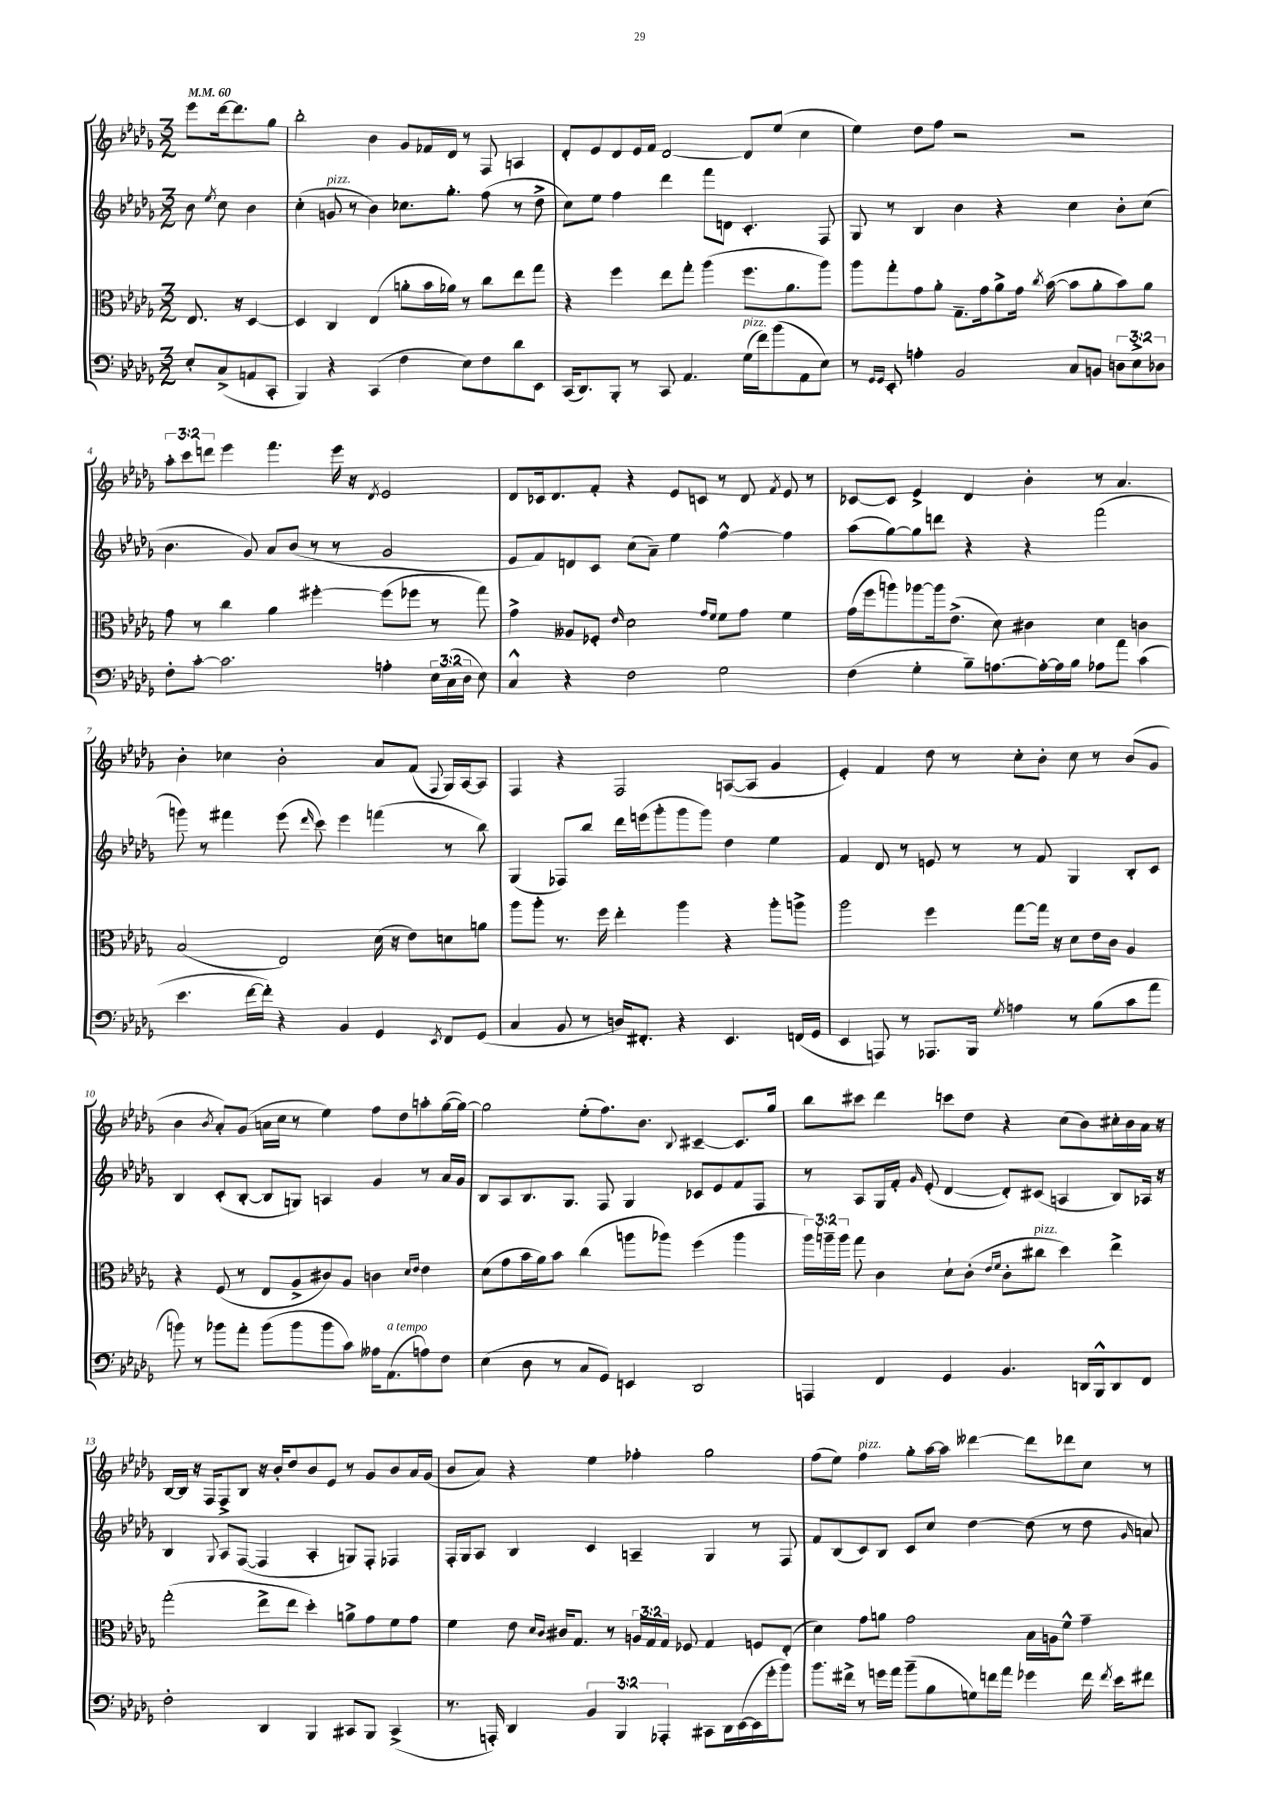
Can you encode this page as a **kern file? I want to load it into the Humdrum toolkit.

**kern	**kern	**kern	**kern
*staff4	*staff3	*staff2	*staff1
*clefF4	*clefC3	*clefG2	*clefG2
*k[b-e-a-d-g-]	*k[b-e-a-d-g-]	*k[b-e-a-d-g-]	*k[b-e-a-d-g-]
*M3/2	*M3/2	*M3/2	*M3/2
*MM60	*MM60	*MM60	*MM60
8E-'	8.E-	8b-	8eee-
.	.	8qee-	.
(8C^	.	8cc	[16ddd-
.	16r	.	8.ddd-]
8AA	[4D-	4b-	.
8CC'	.	.	8gg-
=	=	=	=
4BBB-)	4D-]	(4cc'	2bb-'
4r	4C	8g	.
.	.	8r	.
(4CC	(4E-	4b-)	4b-
4F	8a'	8.cc-	8g-
.	16b-	.	16f-
.	16a-)	8.gg-'	16d-
8E-)	8r	.	8r
8F	8cc	(8ff	8F
8d-	8ee-	8r	4A
8EE-	8gg-	8dd-^	.
=	=	=	=
(16CC	4r	8cc)	8d-'
8.DD-)	.	.	.
.	.	8ee-	8e-
8BBB-'	4ff	4ff	8d-
8r	.	.	16e-
.	.	.	16f
8CC	8ee-	4ddd-	[2d-
4.AA-	8gg-'	.	.
.	(4aa-	8fff	.
.	.	8d	.
(16G-	8.ff	4.c'	8d-]
16f)	.	.	.
(8b-	.	.	(8ee-
.	8.a-	.	.
8AA-	.	.	4cc
8E-)	8aa-)	8F	.
=	=	=	=
8r	8aa-	8G-	4ee-)
16qqGG-	.	.	.
16qqGG-	.	.	.
8EE-'	8gg-'	8r	.
4A'	8g-	4B-	8dd-
.	8a-'	.	8ff
2BB-	8.G-~	4b-	2r
.	16g-	.	.
.	8a-^	4r	.
.	16g-	.	.
.	8qcc	.	.
.	([16b-	.	.
8C	8b-]	4cc	2r
8BB	8a-'	.	.
12D	8b-)	8b-'	.
12E-^	.	.	.
.	8a-	(8cc	.
12D-	.	.	.
=	=	=	=
8F'	8g-	4.b-	12aa-'
.	.	.	12ccc
[8c'	8r	.	.
.	.	.	12ddd
2.c]	4cc	.	4eee-
.	.	8g-)	.
.	4a-	8a-	4.fff
.	.	(8b-	.
.	[4ff#'	8r	.
.	.	8r	16eee-
.	.	.	16r
.	.	.	8qd-
4A'	(8ff#]	2g-	2e-
.	8ff-	.	.
24E-	8r	.	.
(24C	.	.	.
24D-	.	.	.
8E-)	8gg-)	.	.
=	=	=	=
4C^^	4g-^	8e-	8d-
.	.	8f)	16c-
.	.	.	8.d-
4r	8A--	8d	.
.	8F-'	8c	8f'
.	16qqe-	.	.
2F	2d-	(8cc	4r
.	.	8a-~)	.
.	.	4ee-	8e-
.	.	.	8c
.	16qqg-	.	.
.	16qqf	.	.
2G-	8f	[4ff^^	8r
.	8g-	.	8d-
.	.	.	8qf
.	4f	4ff]	8e-
.	.	.	8r
=	=	=	=
(4F	(16g-	(8aa-	[8c-
.	16ff	.	.
.	8aa)	[8gg-)	8c-]
4G-'	[8aa-	8gg-]	4e-^
.	16aa-]	8ddd	.
.	(8.e-^	.	.
8B-~)	.	4r	4d-
[8.A	8d-)	.	.
.	4c#	4r	4b-'
16A'_	.	.	.
16A]	.	.	.
16B-	.	.	.
8A-	4d-	(2fff	8r
8a-	.	.	4.a-
(4c	4c	.	.
=	=	=	=
4.e-	(2B-	8ggg)	4b-'
.	.	8r	.
.	.	4fff#	4cc-
[16f	.	.	.
16f'])	.	.	.
4r	2E-)	(8eee-	2b-'
.	.	16qqddd-	.
.	.	8ccc)	.
4BB-	.	4eee-	.
4GG-	(16d-	(4fff	8a-
.	16r	.	.
.	8e-)	.	(8f
8qEE-	.	.	8qqF
8FF	8d	8r	16G-)
.	.	.	[16A-
(8GG-	8a	8bb-)	8A-]
=	=	=	=
4C	8aa-	(4G-	4F
.	8aa-'	.	.
8BB-	8.r	8F-)	4r
8r	.	8bb-	.
.	16ff	.	.
16D)	4ee-'	16ddd-	2F
8.FF#'	.	(16eee	.
.	.	8ggg-'	.
4r	4aa-	8ggg-	.
.	.	8ggg-)	.
4.EE-	4r	4dd-	([8A
.	.	.	8A]
.	8aa-'	4ee-	4g-
(16FF	8aa^	.	.
16GG-	.	.	.
=	=	=	=
4EE-	2aa-	4f	4e-')
8AAA)	.	8d-	4f
8r	.	8r	.
8.AAA-	4ff	8e	8dd-
.	.	8r	8r
16BBB-	.	.	.
8qG-	.	.	.
4A	[8gg-	8r	8cc'
.	16gg-]	8f	8b-'
.	16r	.	.
8r	8d-	4G-	8cc
(8B-	16e-	.	8r
.	16c	.	.
8c	4A-	8B-'	(8b-
8a-	.	8c	8g-
=	=	=	=
8b)	4r	4B-	4b-
8r	.	.	.
.	.	.	8qb-
8b-	(8F	(8c'	8a-')
8a-'	8r	[8B-'	(8g-
(8b-	8E-	8B-]	16a
.	.	.	16cc
8b-	8A-^	8G)	8r
8b-	8c#)	4A	4ee-)
8c)	8A-	.	.
16A--	4c	4g-	8ff
(8.AA-	.	.	.
.	.	.	8dd-
.	16qqd-	.	.
.	16qqe-	.	.
8A)	4e-	8r	8aa'
8F	.	16a-	([16gg-
.	.	16g-	16gg-_)
=	=	=	=
(4E-	(8d-	8B-	2gg-]
.	8g-	8A-	.
8D-	16b-	8.B-	.
.	16a-)	.	.
8r	8b-	.	.
.	.	8.G-	.
8C	(4cc	.	(8ee-'
8GG-)	.	8F	8.ff)
4EE	8aa	4G-	.
.	.	.	8.b-
.	8aa-)	.	.
.	.	.	8qqB-
2DD-	(4ff	8c-	[4c#~
.	.	8e-	.
.	4aa-	8f	8.c#]
.	.	8F	.
.	.	.	16gg-
=	=	=	=
4AAA	24aa-)	8r	8bb-
.	24aa~	.	.
.	24aa	.	.
.	8gg-	8A-	8ccc#
4FF	4c	16G-	4ddd-
.	.	16f'	.
.	.	16qqg-	.
.	.	(8e-'	.
4GG-	8d-`	[4d-	8ccc
.	(8c'	.	8dd-
.	16qqe-	.	.
.	16qqf	.	.
4.BB-	8c'	8d-'])	4r
.	8cc#	(8c#	.
.	4dd-)	4A	(8cc
16DD	.	.	8b-)
16BBB-^^	.	.	.
8DD	4ee-^	8B-)	16cc#'
.	.	.	16b-
8FF	.	16A-	16a-
.	.	16r	16r
=	=	=	=
2F'	(2gg-'	4B-	[16B-
.	.	.	16B-]
.	.	.	16r
.	.	.	16F
.	.	8qqG-	.
.	.	8A-	8F^
.	.	([8F	8B-
4DD-	8ee-^	4F]	16r
.	.	.	16b-'
.	8ee-	.	8dd-
4BBB-	4dd-')	4A-'	8b-
.	.	.	8e-
8CC#	8a^	8G)	8r
8BBB-	8g-	8F'	8g-
(4CC#^	8f	4F-	8b-
.	8g-	.	16a-
.	.	.	(16g-
=	=	=	=
8.r	4f	16F'	8b-
.	.	16G-	.
.	.	8A-	8a-)
16AAA')	.	.	.
4DD-	8e-	4B-	4r
.	16qqd-	.	.
.	16qqc	.	.
.	16c#	.	.
.	8.G-	.	.
6BB-	.	4c	4ee-
.	8r	.	.
6BBB-	.	.	.
.	24A	4A~	4ff-'
.	24G-	.	.
6AAA-'	24G-	.	.
.	8F-	.	.
8CC#	4G-	4G-	2gg-
16DD-	.	.	.
([16EE-	.	.	.
16EE-]	8F	8r	.
16g-'	.	.	.
8b-)	(8E-'	8F	.
=	=	=	=
8.b-	4d-)	8f	(8ff
.	.	(8B-	8ee-)
16f#^	.	.	.
8r	8g-	8c)	4ff
16g	8a	8B-	.
16a-	.	.	.
(8b-~	2g-	8c	8gg-'
8B-	.	8cc	[16aa-
.	.	.	16aa-]
8G)	.	[4dd-	[4ddd--
16f	.	.	.
16a-	.	.	.
4g-	16B-	(8dd-]	8ddd--]
.	16A	.	.
.	8f^^	8r	8ddd-
16f	4g-~	8dd-	8cc
8qf	.	.	.
16e-	.	.	.
.	.	16qqg-	.
8f#	.	8a)	8r
==	==	==	==
*-	*-	*-	*-
